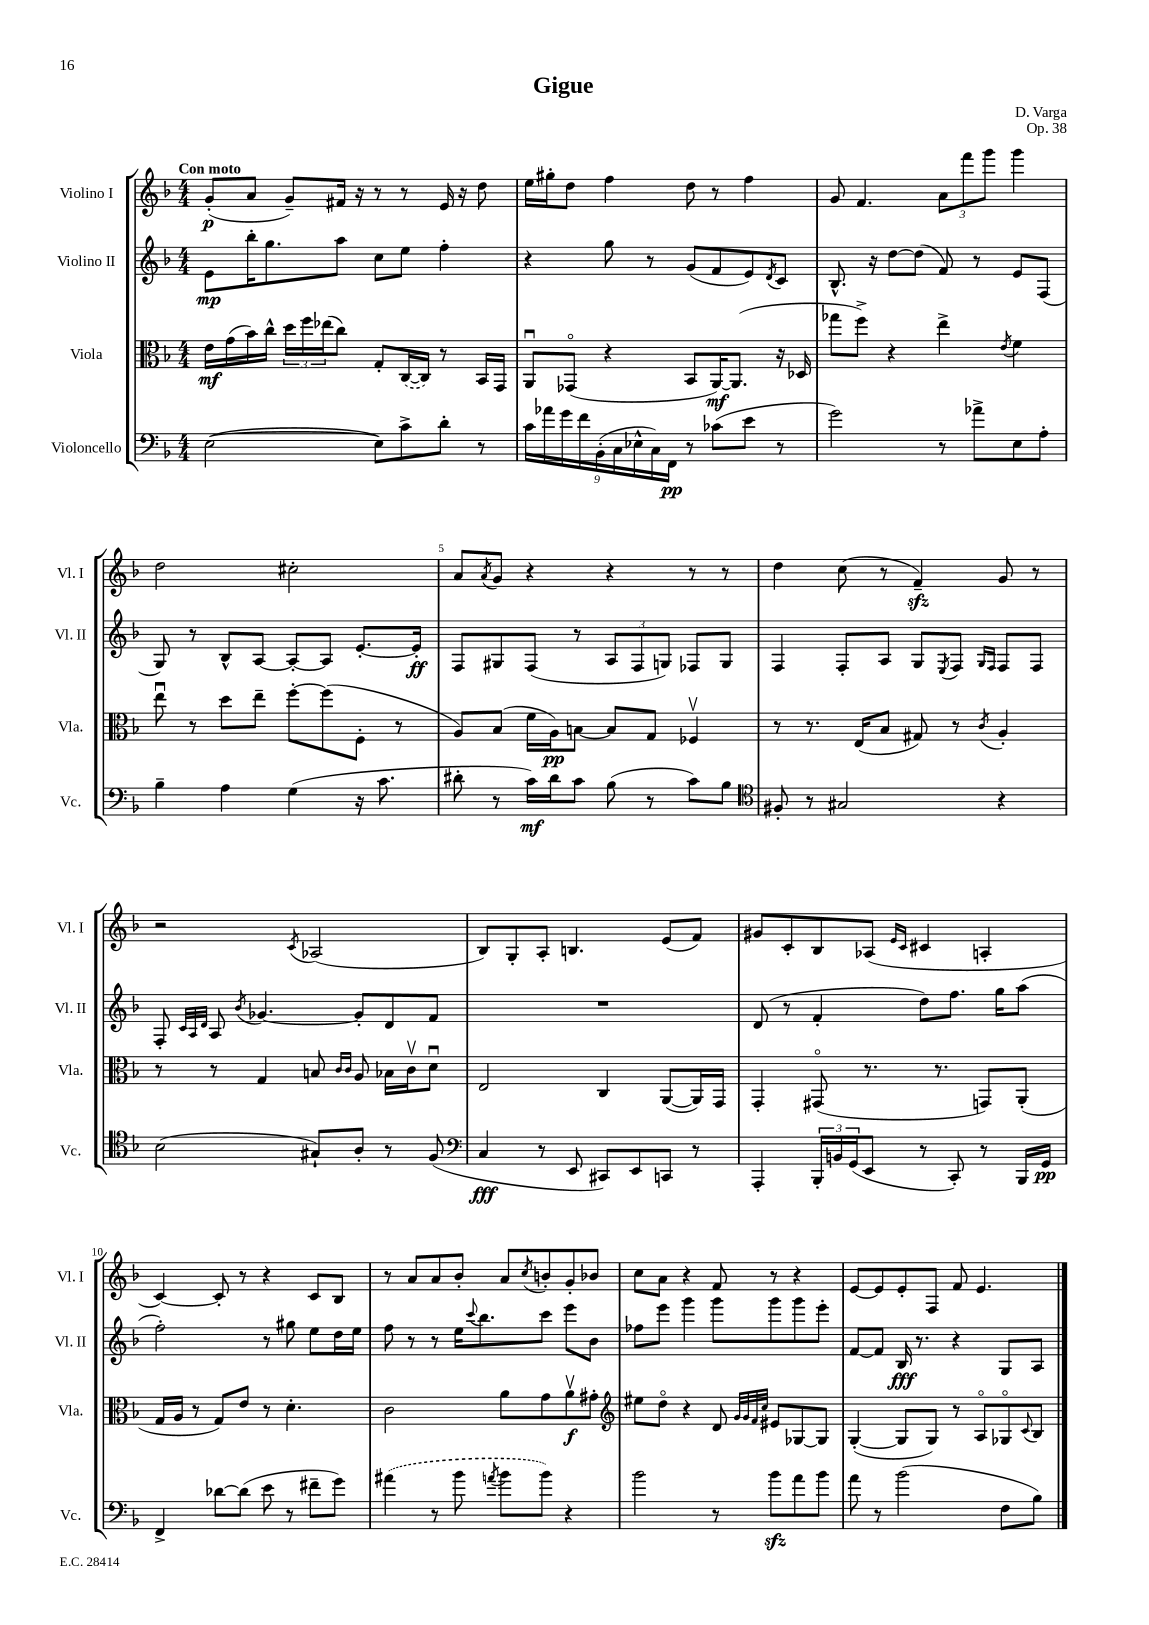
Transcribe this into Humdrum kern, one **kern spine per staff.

**kern	**kern	**kern	**kern
*staff4	*staff3	*staff2	*staff1
*clefF4	*clefC3	*clefG2	*clefG2
*k[b-]	*k[b-]	*k[b-]	*k[b-]
*M4/4	*M4/4	*M4/4	*M4/4
([2E\	16e\LL	8e\L	(8g'/L
.	(16g\	.	.
.	16b-\)	16bb-'\K	8a/J
.	16cc^^\JJ	8.gg\	.
.	24dd\LL	.	8g~/L)
.	24ff\	.	.
.	(24ee-\J	.	.
.	8cc\J)	8aa\J	16f#/Jk
.	.	.	16r
8E\]L)	8G'/L	8cc\L	8r
8c^\	([16C/L	8ee\J	8r
.	16C/]JJ)	.	.
8d'\J	8r	4ff'\	16e/
.	.	.	16r
8r	16BB-/LL	.	8dd\
.	16GG/JJ	.	.
=	=	=	=
18c\LL	8AAu/L	4r	16ee\LL
18a-\	.	.	.
.	.	.	16gg#'\J
18g\	.	.	.
.	(8GG-o/J	.	8dd\J
18f\	.	.	.
(18BB-'\	.	.	.
.	4r	8gg\	4ff\
18C\	.	.	.
18E-^^\	.	.	.
.	.	8r	.
18C\)	.	.	.
18FF\JJ	.	.	.
8r	8BB-/L	(8g/L	8dd\
(8c-\L	[16AA/K)	8f/	8r
.	(8.AA/]J	.	.
8e\J	.	8e/)	4ff\
.	.	8qd/	.
8r	16r	8c/J	.
.	16D-/	.	.
=	=	=	=
2g\)	8gg-\L	8.B-^^/	8g/
.	8ff^\J)	.	4.f/
.	.	16r	.
.	4r	[8dd\L	.
.	.	(8dd\]J	.
8r	4ee^\	8f/)	12a\L
.	.	.	12fff\
8a-^\L	.	8r	.
.	.	.	12ggg\J
.	8qe/	.	.
8E\	4f\	8e/L	4ggg\
8A'\J	.	(8F/J	.
=	=	=	=
4B-~\	8eeu\	8G/)	2dd\
.	8r	8r	.
4A\	8dd\L	8B-^^/L	.
.	8ee~\J	[8A/J	.
(4G\	[8ff'\L	8A'/_L	2cc#'\
.	(8ff\]	8A/]J	.
16r	8F'\J	[8.e'/L	.
8.c\	.	.	.
.	8r	.	.
.	.	16e'/]Jk	.
=	=	=	=
8d#'\	8A/L)	8F/L	8a/L
.	.	.	8qa/
8r	(8B-/J	8G#/	8g/J
16c\LL)	16f\LL	(8F/J	4r
16d#\J	16A\J)	.	.
8c\J	[8B\J	8r	.
(8B-\	8B/]L	12A/L	4r
.	.	12F/	.
8r	8G/J	.	.
.	.	12G/J)	.
8c\L)	4F-v/	8F-/L	8r
8B-\J	.	8G/J	8r
=	=	=	=
*clefC4	*	*	*
8F#'/	8r	4F/	4dd\
8r	8.r	.	.
2G#/	.	8F'/L	(8cc\
.	(16E/LK	.	.
.	8B-/J	8A/J	8r
.	8G#/)	8G/L	4f~/)
.	.	8qE/	.
.	8r	8F/J	.
.	.	16qqG/LL	.
.	8qc/	16qqF/JJ	.
4r	4A'/	8F/L	8g/
.	.	8F/J	8r
=	=	=	=
(2B-\	8r	8F'/	2r
.	.	32qqc/LLL	.
.	.	32qqA/	.
.	.	32qqd/JJJ	.
.	8r	8A/	.
.	.	8qb-/	.
.	4G/	[4.g-/	.
.	.	.	8qc/
8G#`/L)	8B/	.	(2A-/
.	16qqc/LL	.	.
.	16qqc/JJ	.	.
8A'/J	8A/	8g-'/]L	.
8r	16B-\LL	8d/	.
.	16cv\J	.	.
(8F/	8du\J	8f/J	.
=	=	=	=
*clefF4	*	*	*
4C/	2E/	1r	8B-/L)
.	.	.	8G'/
8r	.	.	8A'/J
8EE/	.	.	4.B/
8CC#/L)	4C/	.	.
8EE/	.	.	.
8CC/J	([8AA/L	.	(8e/L
8r	16AA/]L)	.	8f/J)
.	16GG/JJ	.	.
=	=	=	=
4AAA'/	4GG'/	(8d/	8g#/L
.	.	8r	8c'/
24BBB-'/LL	(8GG#o/	4f'/	8B-/
24BB/	.	.	.
(24GG/J	.	.	.
8EE/J	8.r	.	(8A-/J
.	.	.	16qqe/LL
.	.	.	16qqc/JJ
8r	.	8dd\L)	4c#/
.	8.r	.	.
8CC'/)	.	8.ff\J	.
8r	8GG/L)	.	4A'/
.	.	16gg\LK	.
16BBB-/LL	(8AA'/J	(8aa\J	.
16GG/JJ	.	.	.
=	=	=	=
4FF^/	16G/LL	2ff'\)	[4c/)
.	16A/JJ	.	.
.	8r	.	.
[8d-\L	8G/L)	.	8c'/]
(8d-\]J	8e/J	.	8r
8e\	8r	8r	4r
8r	4.d'\	8gg#\	.
8f#~\L	.	8ee\L	8c/L
8g\J)	.	16dd\L	8B-/J
.	.	16ee\JJ	.
=	=	=	=
(4a#\	2c\	8ff\	8r
.	.	8r	8a/L
8r	.	8r	8a/
8b-\	.	16ee\LK	8b-'/J
.	.	8qqccc/	.
.	.	8.bb-\	.
8qa/	.	.	.
8b-\L	8a\L	.	8a/L
.	.	.	8qcc/
8b-\J)	8g\	8ccc\J	8b'/
4r	8av\	8eee\L	8g'/
.	8g#'\J	8b-\J	8b-/J
=	=	=	=
*	*clefG2	*	*
2b-\	8ee#\L	8ff-\L	8cc\L
.	8ddo\J	8eee\J	8a\J
.	4r	4ggg\	4r
8r	8d/	8ggg\L	8f/
.	32qqg/LLL	.	.
.	32qqg/	.	.
.	32qqf/	.	.
.	32qqcc/JJJ	.	.
8b-\L	8e#/L	8ggg\	8r
8a\	[8G-/	8ggg\	4r
8b-\J	8G-/]J	8eee'\J	.
=	=	=	=
8a\	([4G'/	[8f/L	[8e/L
8r	.	8f/]J	8e/]
(2b-\	8G/]L	16B-/	8e'/
.	.	8.r	.
.	8G/J)	.	8F/J
.	8r	4r	8f/
.	8Ao/L	.	4.e/
8F\L	8G-o/	8G/L	.
.	8qqc/	.	.
8B-\J)	8B-/J	8A/J	.
==	==	==	==
*-	*-	*-	*-
